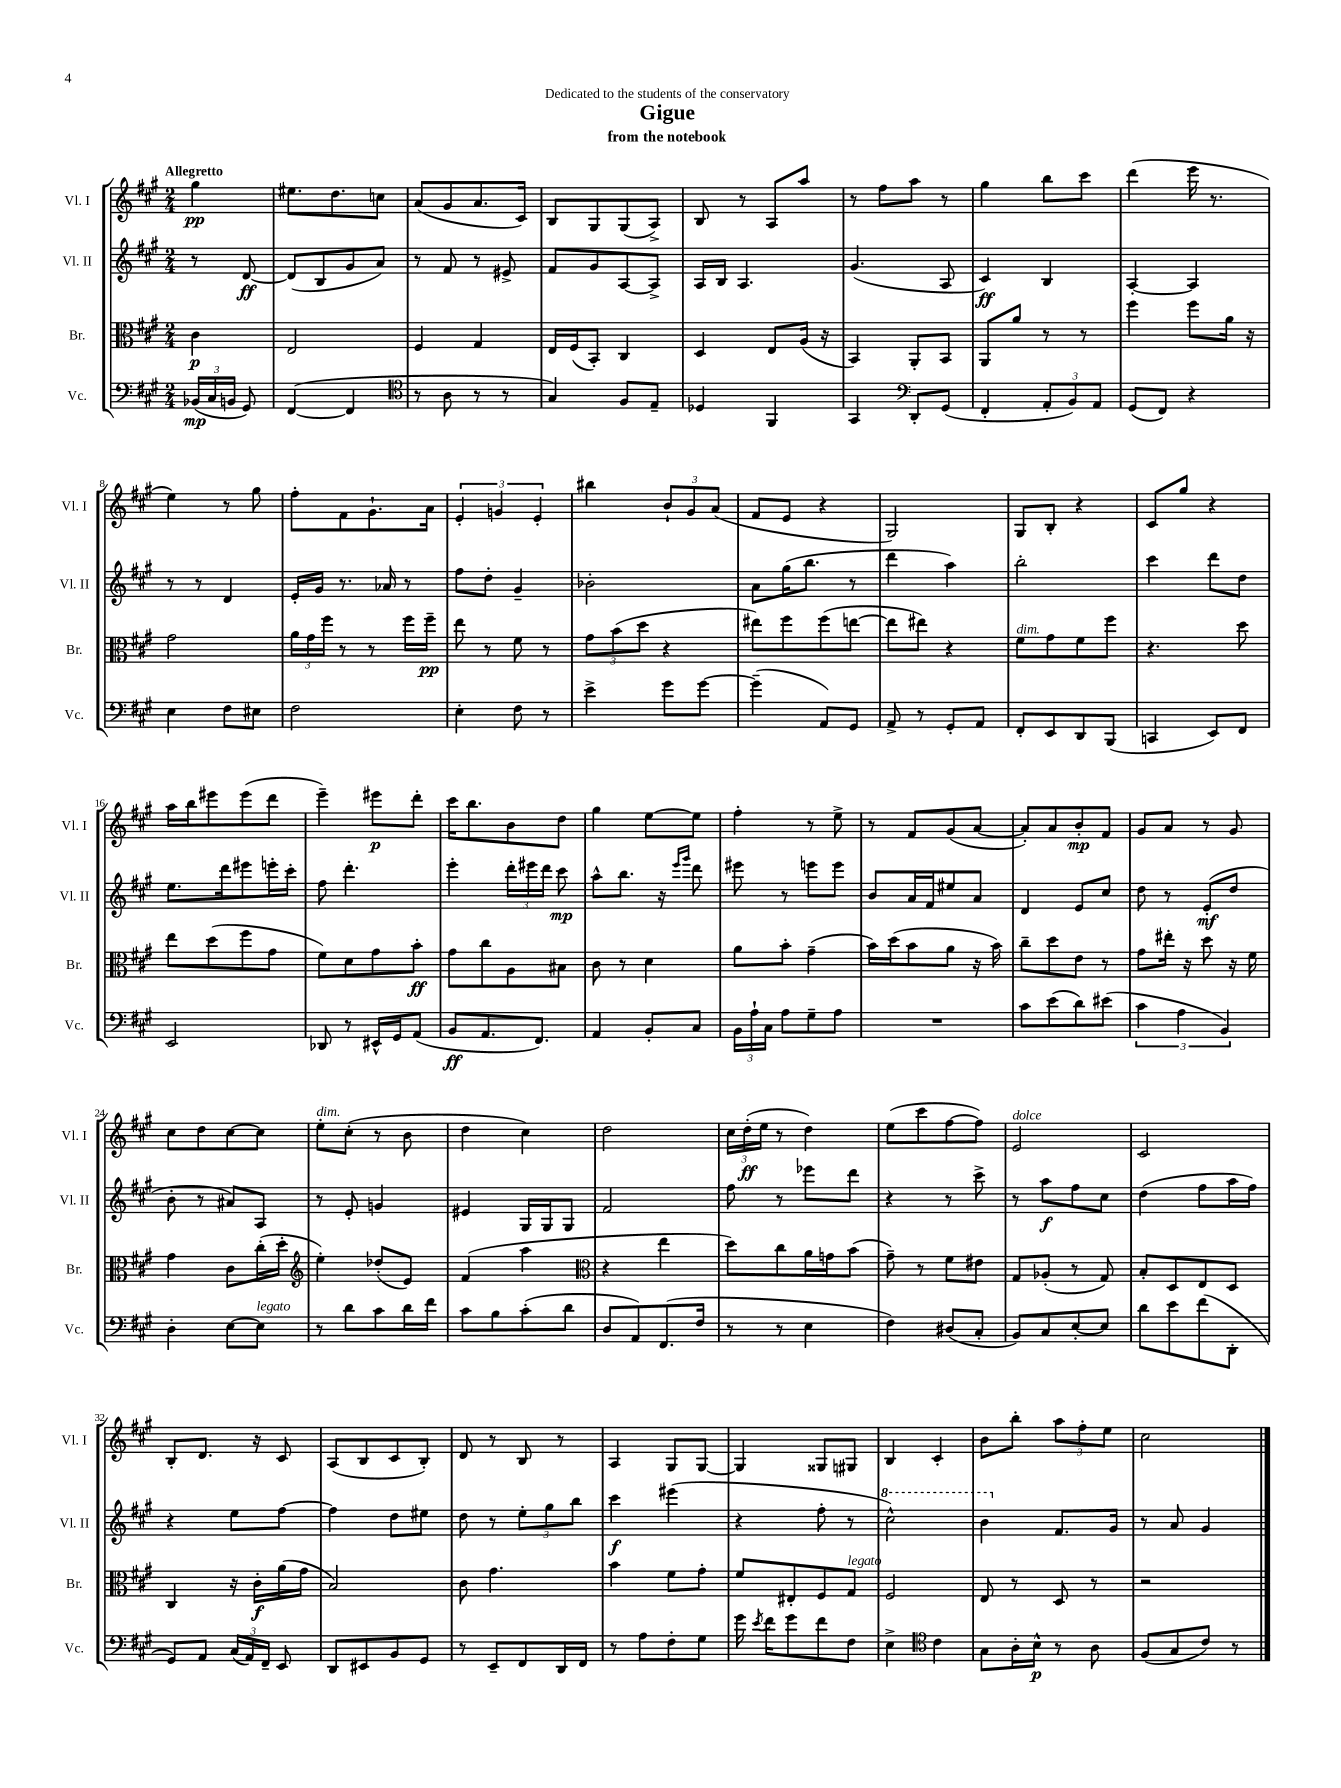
\header { title = "Gigue" subtitle = "from the notebook" dedication = "Dedicated to the students of the conservatory" }
<<
\new StaffGroup <<
\new Staff = "s0" \with { instrumentName = "Vl. I" shortInstrumentName = "Vl. I" } {
    \clef treble \key a \major \numericTimeSignature \time 2/4 \partial 4 \tempo "Allegretto"
    \autoBeamOff gis''4\pp |
    eis''8.[ d''8. c''8] |
    a'8[( gis'8 a'8. cis'16]) |
    b8[ gis8 gis8( a8]->) |
    b8 r8 a8[ a''8] |
    r8 fis''8[ a''8] r8 |
    gis''4 b''8[ cis'''8] |
    d'''4( e'''16 r8. |
    e''4) r8 gis''8 |
    fis''8[-. fis'8 gis'8.-! a'16] |
    \tuplet 3/2 { e'4-. g'4 e'4-. } |
    bis''4 \tuplet 3/2 { b'8[-! gis'8 a'8]( } |
    fis'8[ e'8] r4 |
    gis2) |
    gis8[ b8]-. r4 |
    cis'8[ gis''8] r4 |
    a''16[ b''16 eis'''8 eis'''8( d'''8] |
    e'''4--) eis'''8[\p d'''8]-. |
    cis'''16[ b''8. b'8 d''8] |
    gis''4 e''8[~ e''8] |
    fis''4-. r8 e''8-> |
    r8 fis'8[ gis'8( a'8]~ |
    a'8[-.) a'8 b'8-.\mp fis'8] |
    gis'8[ a'8] r8 gis'8 |
    cis''8[ d''8 cis''8~ cis''8] |
    e''8[-.^\markup { \italic "dim." } cis''8]-.( r8 b'8 |
    d''4 cis''4) |
    d''2 |
    \tuplet 3/2 { cis''16[ d''16-.\ff( e''16] } r8 d''4) |
    e''8[( cis'''8 fis''8~ fis''8]) |
    e'2^\markup { \italic "dolce" } |
    cis'2 |
    b8[-. d'8.] r16 cis'8 |
    a8[( b8 cis'8 b8]-.) |
    d'8 r8 b8 r8 |
    a4 gis8[ gis8]~ |
    gis4 gisis8[ gis8] |
    b4 cis'4-. |
    b'8[ b''8]-. \tuplet 3/2 { a''8[ fis''8-. e''8] } |
    cis''2 \bar "|." |
}
\new Staff = "s1" \with { instrumentName = "Vl. II" shortInstrumentName = "Vl. II" } {
    \clef treble \key a \major \numericTimeSignature \time 2/4 \partial 4
    \autoBeamOff r8 d'8~\ff |
    d'8[( b8 gis'8 a'8]) |
    r8 fis'8 r8 eis'8-> |
    fis'8[ gis'8 a8~ a8]-> |
    a16[ b16] a4. |
    gis'4.( a8 |
    cis'4\ff) b4 |
    a4~-. a4 |
    r8 r8 d'4 |
    e'16[-. gis'16] r8. aes'16 r8 |
    fis''8[ d''8]-. gis'4-- |
    bes'2-. |
    a'8[ gis''16( b''8.] r8 |
    d'''4 a''4) |
    b''2-. |
    cis'''4 d'''8[ d''8] |
    e''8.[ d'''16 eis'''8 e'''16-. cis'''16]-. |
    fis''8 d'''4.-. |
    e'''4-. \tuplet 3/2 { d'''16[-. eis'''16 d'''16] } cis'''8\mp |
    a''8[-^ b''8.] r16 \grace { e'''16[ gis'''16] } d'''8 |
    eis'''8 r8 e'''8[ e'''8] |
    b'8[ a'16 fis'16 eis''8 a'8] |
    d'4 e'8[ cis''8] |
    d''8 r8 e'8[-.\mf( d''8] |
    b'8-. r8 ais'8[) a8] |
    r8 e'8-. g'4 |
    eis'4 gis16[ gis16 gis8] |
    fis'2 |
    fis''8 r8 ees'''8[ d'''8] |
    r4 r8 cis'''8-> |
    r8 a''8[\f fis''8 cis''8] |
    d''4( fis''8[ a''16 fis''16]) |
    r4 e''8[ fis''8]~ |
    fis''4 d''8[ eis''8] |
    d''8 r8 \tuplet 3/2 { e''8[-. gis''8 b''8] } |
    cis'''4\f eis'''4( |
    r4 fis''8-. r8 |
    \ottava #1 cis'''2-^) |
    b''4 \ottava #0 fis'8.[ gis'16] |
    r8 a'8 gis'4 \bar "|." |
}
\new Staff = "s2" \with { instrumentName = "Br." shortInstrumentName = "Br." } {
    \clef alto \key a \major \numericTimeSignature \time 2/4 \partial 4
    \autoBeamOff cis'4\p |
    e2 |
    fis4 gis4 |
    e16[ fis16( b,8]-.) cis4 |
    d4 e8[ a16]( r16 |
    b,4) a,8[-. b,8] |
    a,8[ a'8] r8 r8 |
    fis''4 fis''8[ a'16] r16 |
    gis'2 |
    \tuplet 3/2 { a'16[ gis'16 fis''16] } r8 r8 fis''16[ fis''16]--\pp |
    e''8 r8 fis'8 r8 |
    \tuplet 3/2 { gis'8[ b'8( d''8] } r4 |
    eis''8[) fis''8 fis''8( e''8]~ |
    e''8[ eis''8]) r4 |
    fis'8[^\markup { \italic "dim." } gis'8 fis'8 fis''8] |
    r4. d''8 |
    e''8[ d''8( fis''8 gis'8] |
    fis'8[) d'8 gis'8 b'8]-.\ff |
    gis'8[ cis''8 a8 bis8] |
    cis'8 r8 d'4 |
    a'8[ b'8]-. gis'4--( |
    b'16[) d''16( b'8 a'8] r16 b'16) |
    cis''8[-- d''8 e'8] r8 |
    gis'8[ eis''16]-. r16 d''8 r16 fis'16 |
    gis'4 cis'8[ cis''16-.( d''16]-. |
    \clef treble e''4-.) des''8[-.( e'8]) |
    fis'4( a''4 |
    \clef alto r4 e''4 |
    d''8[) cis''8 a'16 g'16 b'8]( |
    gis'8--) r8 fis'8[ eis'8] |
    gis8[ aes8]-.( r8 gis8) |
    b8[-. d8 e8 d8] |
    cis4 r16 cis'16[-.\f a'16( gis'16] |
    b2) |
    cis'8 gis'4. |
    b'4 fis'8[ gis'8]-. |
    fis'8[ eis8-. fis8 gis8]^\markup { \italic "legato" } |
    fis2 |
    e8 r8 d8 r8 |
    r2 \bar "|." |
}
\new Staff = "s3" \with { instrumentName = "Vc." shortInstrumentName = "Vc." } {
    \clef bass \key a \major \numericTimeSignature \time 2/4 \partial 4
    \autoBeamOff \tuplet 3/2 { bes,16[\mp( cis16 b,16] } gis,8) |
    fis,4~( fis,4 |
    \clef tenor r8 a8 r8 r8 |
    gis4) fis8[ e8]-- |
    des4 fis,4 |
    gis,4 \clef bass d,8[-. gis,8]( |
    fis,4-. \tuplet 3/2 { a,8[-. b,8) a,8] } |
    gis,8[( fis,8]) r4 |
    e4 fis8[ eis8] |
    fis2 |
    e4-. fis8 r8 |
    e'4-> gis'8[ gis'8]~ |
    gis'4--( a,8[) gis,8] |
    a,8-> r8 gis,8[-. a,8] |
    fis,8[-. e,8 d,8 b,,8]( |
    c,4 e,8[) fis,8] |
    e,2 |
    des,8 r8 eis,16[-^ gis,16 a,8]( |
    b,8[\ff a,8. fis,8.]) |
    a,4 b,8[-. cis8] |
    \tuplet 3/2 { b,16[ a16-! cis16] } a8[ gis8-- a8] |
    R2 |
    cis'8[ e'8( d'8) eis'8]( |
    \tuplet 3/2 { cis'4 a4 b,4) } |
    d4-. e8[~ e8]^\markup { \italic "legato" } |
    r8 d'8[ cis'8 d'16 fis'16] |
    cis'8[ b8 cis'8-.( d'8] |
    d8[ a,8) fis,8.( fis16] |
    r8 r8 e4 |
    fis4) dis8[( cis8]-. |
    b,8[) cis8 e8~-. e8] |
    d'8[ e'8 fis'8( d,8]-. |
    gis,8[) a,8] \tuplet 3/2 { cis16[( a,16) fis,16]-- } e,8 |
    d,8[ eis,8 b,8 gis,8] |
    r8 e,8[-- fis,8 d,16 fis,16] |
    r8 a8[ fis8-. gis8] |
    gis'16 \acciaccatura { e'8 } fis'16[ gis'8 fis'8 fis8] |
    e4-> \clef tenor cis'4 |
    gis8[ a16-. b16]-^\p r8 a8 |
    fis8[( gis8 cis'8]) r8 \bar "|." |
}
>>
>>
